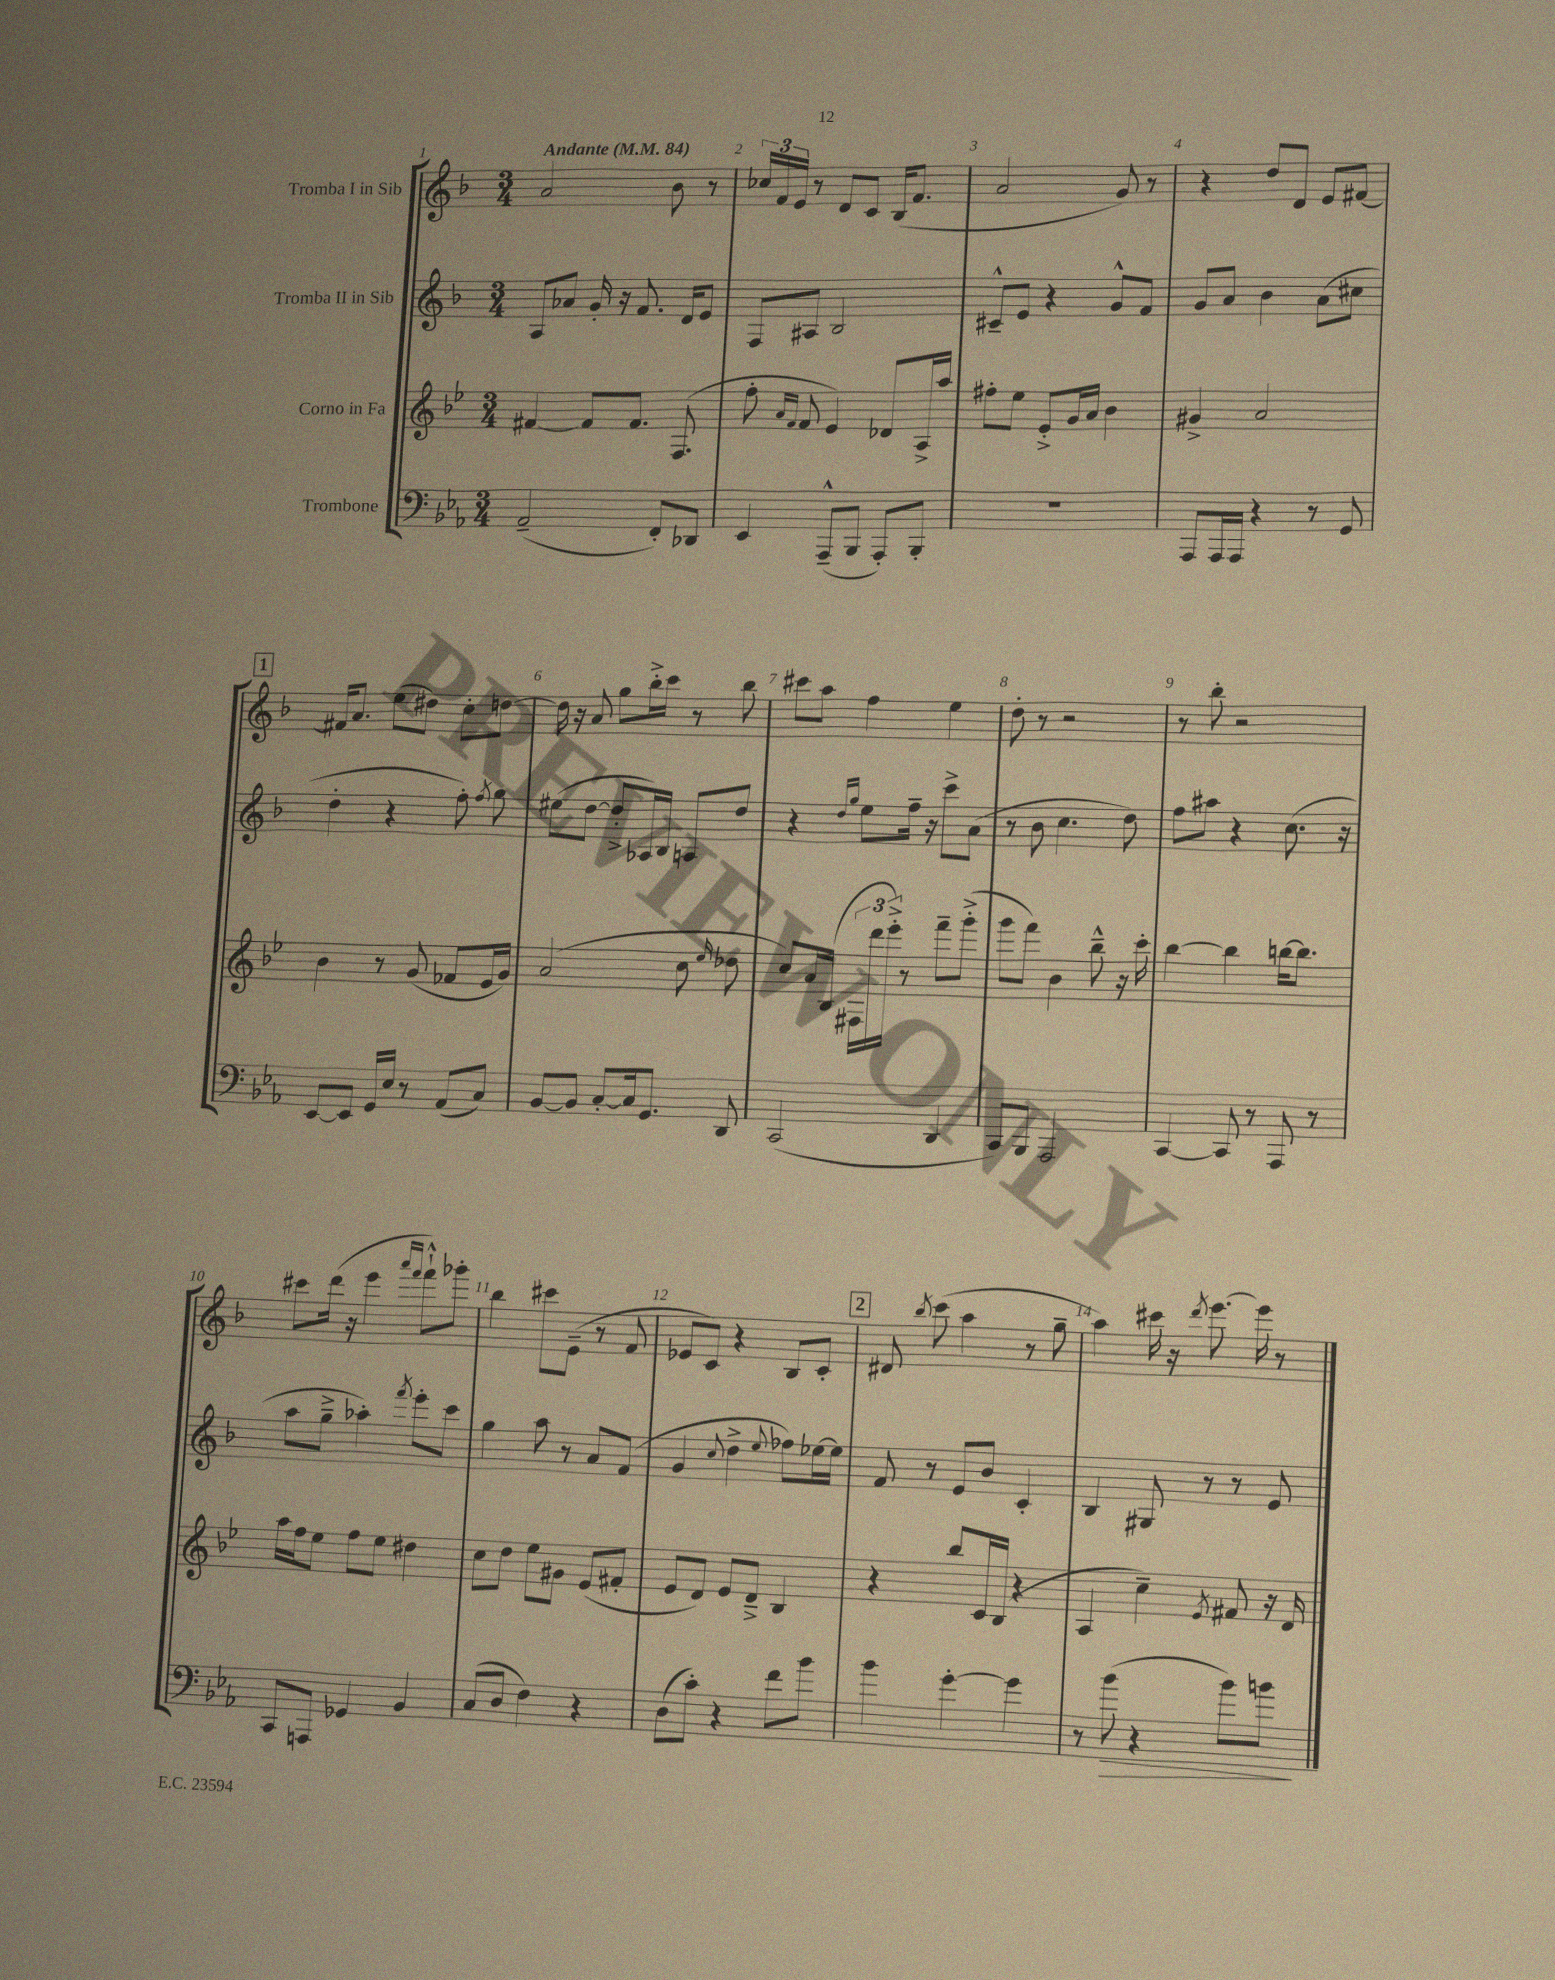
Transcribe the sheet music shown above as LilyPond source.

<<
\new StaffGroup <<
\new Staff = "s0" \with { instrumentName = "Tromba I in Sib" } {
    \clef treble \key f \major \numericTimeSignature \time 3/4 \tempo "Andante" 4 = 84
    \autoBeamOff a'2 bes'8 r8 |
    \tuplet 3/2 { ces''16[ f'16 e'16] } r8 d'8[ c'8] bes16[( f'8.] |
    a'2 g'8) r8 |
    r4 d''8[ d'8] e'8[ fis'8]~ |
    \mark \markup { \box "1" } fis'16[ a'8.] e''8[( dis''8]) c''8[-. d''8]~ |
    d''16 r16 a'8 g''8[ bes''16-.-> c'''16] r8 bes''8 |
    cis'''8[ a''8] f''4 e''4 |
    d''8-. r8 r2 |
    r8 bes''8-. r2 |
    cis'''8[ d'''16]( r16 e'''4 \grace { a'''16[ f'''16] } f'''8[-!-^) ges'''8]-. |
    bes''4 cis'''8[ e'8]--( r8 f'8 |
    ees'8[ c'8]) r4 bes8[ c'8]-. |
    \mark \markup { \box "2" } dis'8 \acciaccatura { bes''8 } c'''8( a''4 r8 g''8-- |
    a''4) cis'''16 r16 \acciaccatura { d'''8 } e'''8.~ e'''16 r8 \bar "|." |
}
\new Staff = "s1" \with { instrumentName = "Tromba II in Sib" } {
    \clef treble \key f \major \numericTimeSignature \time 3/4
    \autoBeamOff a8[ aes'8] g'16-. r16 f'8. d'16[ e'8] |
    f8[ ais8] bes2 |
    cis'8[---^ e'8] r4 g'8[-^ f'8] |
    g'8[ a'8] bes'4 a'8[( cis''8] |
    \mark \markup { \box "1" } d''4-. r4 f''8-.) \acciaccatura { f''8 } g''8 |
    eis''8[( d''8]~ d''8[-.-> aes16) bes16] a8[ d''8] |
    r4 \grace { d''16[ g''16] } e''8[ f''16]-- r16 c'''8[-> a'8]( |
    r8 bes'8 c''4. d''8) |
    f''8[ ais''8] r4 c''8.( r16 |
    a''8[ g''8]---> aes''4-.) \acciaccatura { f'''8 } e'''8[-. c'''8] |
    g''4 a''8 r8 a'8[ f'8]( |
    g'4 \appoggiatura { c''8 } d''4-> \appoggiatura { e''8 } fes''8[) ees''16~ ees''16] |
    \mark \markup { \box "2" } f'8 r8 e'8[ bes'8] c'4-. |
    bes4 gis8 r8 r8 e'8 \bar "|." |
}
\new Staff = "s2" \with { instrumentName = "Corno in Fa" } {
    \clef treble \key bes \major \numericTimeSignature \time 3/4
    \autoBeamOff fis'4~ fis'8[ fis'8.] f8.( |
    f''8-. \grace { a'16[ f'16] } f'8 ees'4) des'8[ a16-> a''16] |
    fis''8[-. ees''8] ees'8[-.-> g'16 a'16] bes'4 |
    gis'4-> a'2 |
    \mark \markup { \box "1" } bes'4 r8 g'8( fes'8[ ees'16 g'16]) |
    a'2( c''8 \grace { ees''16 } des''8 |
    c''8[) a'16 bes16]( \tuplet 3/2 { fis16[ d'''16 ees'''16]-.->) } r8 f'''8[-- g'''8]-.->( |
    g'''8[ f'''8]) bes'4 bes''8---^ r16 c'''16-. |
    bes''4~ bes''4 b''16[~ b''8.] |
    a''16[ f''16 ees''8] f''8[ ees''8] dis''4 |
    c''8[ d''8] ees''8[ gis'8] ees'8[( fis'8]-. |
    ees'8[ d'8]) ees'8[ d'8]---> bes4 |
    \mark \markup { \box "2" } r4 bes''8[ c'16 bes16]( r4 |
    a4 c''4--) \acciaccatura { ees'8 } fis'8 r16 d'16 \bar "|." |
}
\new Staff = "s3" \with { instrumentName = "Trombone" } {
    \clef bass \key ees \major \numericTimeSignature \time 3/4
    \autoBeamOff aes,2--( f,8[-.) des,8] |
    ees,4 aes,,8[---^( bes,,8] aes,,8[-.) bes,,8]-. |
    R2. |
    aes,,8[ aes,,16 aes,,16] r4 r8 g,8 |
    \mark \markup { \box "1" } ees,8[~ ees,8] g,16[ ees16] r8 aes,8[( c8]) |
    bes,8[~ bes,8] c8[~-. c16 g,8.] d,8 |
    c,2( d,4 |
    c,8[) bes,,8] aes,,2 |
    c,4~ c,8 r8 aes,,8 r8 |
    c,8[ a,,8] ges,4 bes,4 |
    c8[( d8] f4) r4 |
    d8[( c'8]-.) r4 f'8[ bes'8] |
    \mark \markup { \box "2" } bes'4 g'4~-. g'4 |
    r8 bes'8\>( r4 bes'8[) b'8]\! \bar "|." |
}
>>
>>
\layout { \context { \Score \override BarNumber.break-visibility = ##(#f #t #t) barNumberVisibility = #all-bar-numbers-visible } }
